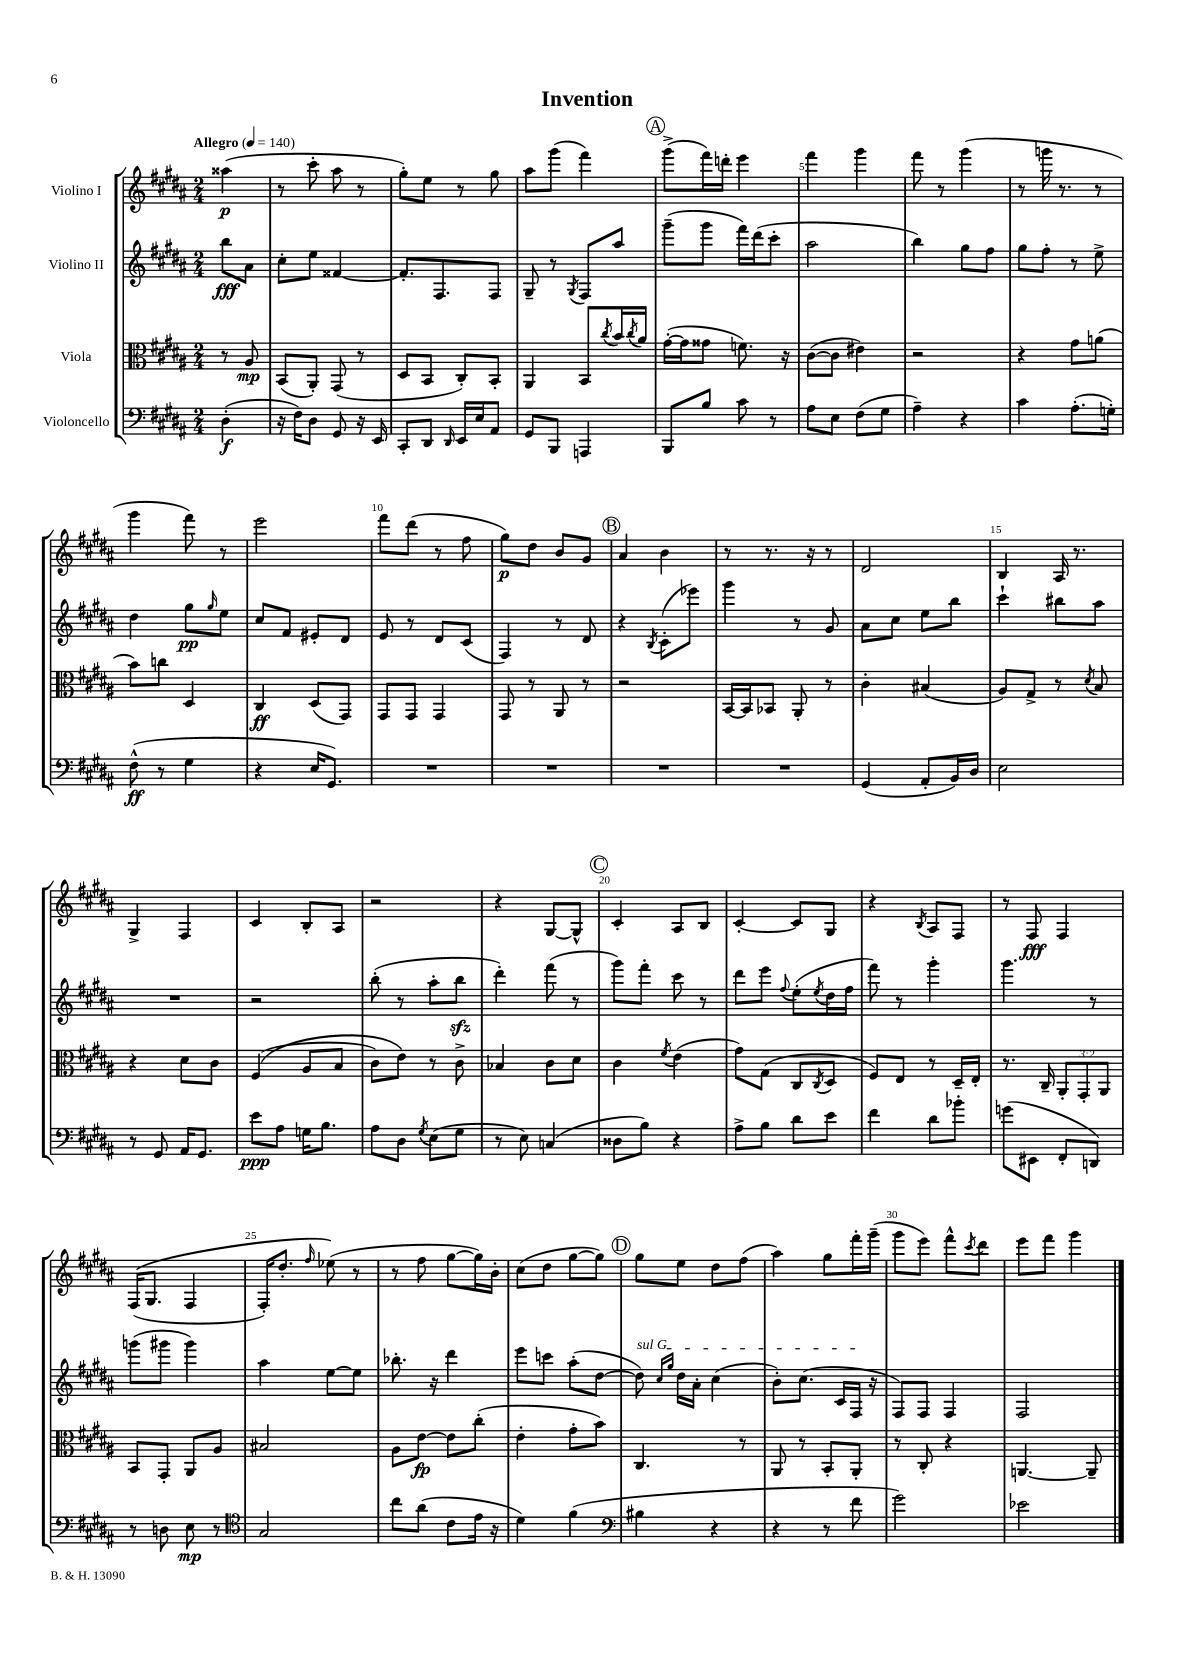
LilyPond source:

\header { title = "Invention" }
<<
\new StaffGroup <<
\new Staff = "s0" \with { instrumentName = "Violino I" } {
    \clef treble \key b \major \numericTimeSignature \time 2/4 \partial 4 \tempo "Allegro" 4 = 140
    aisis''4\p( |
    r8 cis'''8-. ais''8 r8 |
    gis''8-.) e''8 r8 gis''8 |
    ais''8 gis'''8( fis'''4) |
    \mark \markup { \circle "A" } gis'''8->( fis'''16) d'''16-. e'''4 |
    fis'''4 gis'''4 |
    fis'''8 r8 gis'''4( |
    r8 g'''16 r8. r8 |
    gis'''4 fis'''8) r8 |
    e'''2 |
    fis'''8 dis'''8( r8 fis''8 |
    gis''8\p) dis''8 b'8 gis'8 |
    \mark \markup { \circle "B" } ais'4 b'4 |
    r8 r8. r16 r8 |
    dis'2 |
    b4 ais16 r8. |
    gis4-> fis4 |
    cis'4 b8-. ais8 |
    r2 |
    r4 gis8~ gis8-^ |
    \mark \markup { \circle "C" } cis'4-. ais8 b8 |
    cis'4~-. cis'8 gis8 |
    r4 \acciaccatura { b8 } ais8 fis8 |
    r8 fis8\fff fis4 |
    fis16(\( gis8. fis4 |
    fis16-.) dis''8.-. \grace { fis''16 } ees''8(\) r8 |
    r8 fis''8 gis''8~ gis''16) b'16-. |
    cis''8( dis''8 gis''8~ gis''8) |
    \mark \markup { \circle "D" } gis''8 e''8 dis''8 fis''8( |
    ais''4) gis''8 fis'''16-. gis'''16--( |
    gis'''8 e'''8) fis'''8-^ \acciaccatura { cis'''8 } dis'''8 |
    e'''8 fis'''8 gis'''4 \bar "|." |
}
\new Staff = "s1" \with { instrumentName = "Violino II" } {
    \clef treble \key b \major \numericTimeSignature \time 2/4 \partial 4
    b''8\fff ais'8 |
    cis''8-. e''8 fisis'4~ |
    fisis'8.-. fis8. fis8 |
    gis8-- r8 \acciaccatura { gis8 } fis8 ais''8 |
    \mark \markup { \circle "A" } gis'''8--( gis'''8 fis'''16) dis'''16( cis'''8-. |
    ais''2 |
    b''4) gis''8 fis''8 |
    gis''8 fis''8-. r8 e''8-> |
    dis''4 gis''8\pp \grace { gis''16 } e''8 |
    cis''8 fis'8 eis'8-. dis'8 |
    e'8 r8 dis'8 cis'8( |
    fis4) r8 dis'8 |
    \mark \markup { \circle "B" } r4 \acciaccatura { b8 } cis'8-.( ees'''8) |
    gis'''4 r8 gis'8 |
    ais'8 cis''8 e''8 b''8 |
    cis'''4-! bis''8 ais''8 |
    R2 |
    r2 |
    b''8-.( r8 ais''8-. b''8\sfz |
    dis'''4-.) fis'''8( r8 |
    \mark \markup { \circle "C" } gis'''8) fis'''8-. cis'''8 r8 |
    dis'''8 e'''8 \appoggiatura { fis''8 } e''8-.( \acciaccatura { e''8 } dis''16 fis''16 |
    fis'''8) r8 gis'''4-. |
    gis'''4. r8 |
    g'''8( gis'''8 gis'''4) |
    ais''4 e''8~ e''8 |
    bes''8.-. r16 dis'''4 |
    e'''8 c'''8 ais''8-.( dis''8~ |
    \mark \markup { \circle "D" } \once \override TextSpanner.bound-details.left.text = \markup { \italic "sul G" } dis''8\startTextSpan) \grace { cis''16 gis''16 } dis''16 ais'16-. cis''4( |
    b'8-.) cis''8.( cis'16 fis16\stopTextSpan r16 |
    fis8) fis8 fis4 |
    fis2 \bar "|." |
}
\new Staff = "s2" \with { instrumentName = "Viola" } {
    \clef alto \key b \major \numericTimeSignature \time 2/4 \override Staff.TupletNumber.text = #tuplet-number::calc-fraction-text \partial 4
    r8 ais8\mp |
    b,8( ais,8-.) gis,8( r8 |
    dis8 b,8 cis8-.) b,8-. |
    ais,4 b,8 \acciaccatura { cis''8 } b'16 \acciaccatura { cis''8 } ais'16 |
    \mark \markup { \circle "A" } gis'16~-.( gis'16 gisis'8 f'8.) r16 |
    cis'8~( cis'8 eis'4) |
    r2 |
    r4 gis'8 a'8( |
    b'8) c''8 dis4 |
    cis4\ff dis8( gis,8) |
    gis,8 gis,8 gis,4 |
    gis,8 r8 ais,8 r8 |
    \mark \markup { \circle "B" } r2 |
    b,16~ b,16 bes,8 ais,8-. r8 |
    cis'4-. bis4( |
    ais8) gis8-> r8 \acciaccatura { dis'8 } b8 |
    r4 dis'8 cis'8 |
    fis4(\( ais8 b8 |
    cis'8) e'8\) r8 cis'8-> |
    bes4 cis'8 dis'8 |
    \mark \markup { \circle "C" } cis'4 \acciaccatura { fis'8 } e'4( |
    gis'8) gis8( cis8 \acciaccatura { cis8 } dis8 |
    fis8) e8 r8 dis16-- e16-. |
    r8. cis16-- \tuplet 3/2 { ais,8-. gis,8-. ais,8 } |
    b,8 gis,8-. ais,8 ais8 |
    bis2 |
    ais8 e'8~\fp e'8 cis''8-.( |
    e'4-. gis'8-. b'8) |
    \mark \markup { \circle "D" } cis4. r8 |
    ais,8 r8 b,8-. ais,8-. |
    r8 cis8-. r4 |
    a,4.~ a,8-- \bar "|." |
}
\new Staff = "s3" \with { instrumentName = "Violoncello" } {
    \clef bass \key b \major \numericTimeSignature \time 2/4 \partial 4
    dis4-.\f( |
    r16 fis16) dis8 gis,8 r16 e,16 |
    cis,8-. dis,8 \grace { dis,16 } e,16 e16 ais,8 |
    gis,8 b,,8 a,,4 |
    \mark \markup { \circle "A" } b,,8 b8 cis'8 r8 |
    ais8 e8 fis8( gis8 |
    ais4--) r4 |
    cis'4 ais8.-.( g16-.) |
    fis8-^\ff( r8 gis4 |
    r4 e16 gis,8.) |
    R2 |
    R2 |
    \mark \markup { \circle "B" } R2 |
    R2 |
    gis,4( ais,8-. b,16) dis16 |
    e2 |
    r8 gis,8 ais,16 gis,8. |
    e'8\ppp ais8 g16 b8. |
    ais8 dis8 \acciaccatura { gis8 } e8( gis8 |
    r8 e8) c4( |
    \mark \markup { \circle "C" } disis8 b8) r4 |
    ais8-> b8 dis'8 e'8 |
    fis'4 dis'8 bes'8-. |
    g'8( eis,8 fis,8-. d,8) |
    r8 d8 e8\mp r8 |
    \clef tenor gis2 |
    cis''8 ais'8( cis'8 e'16 r16 |
    dis'4) fis'4( |
    \mark \markup { \circle "D" } \clef bass bis4 r4 |
    r4 r8 fis'8 |
    gis'2) |
    ees'2 \bar "|." |
}
>>
>>
\layout { \context { \Score \override BarNumber.break-visibility = ##(#f #t #t) barNumberVisibility = #(every-nth-bar-number-visible 5) } }
